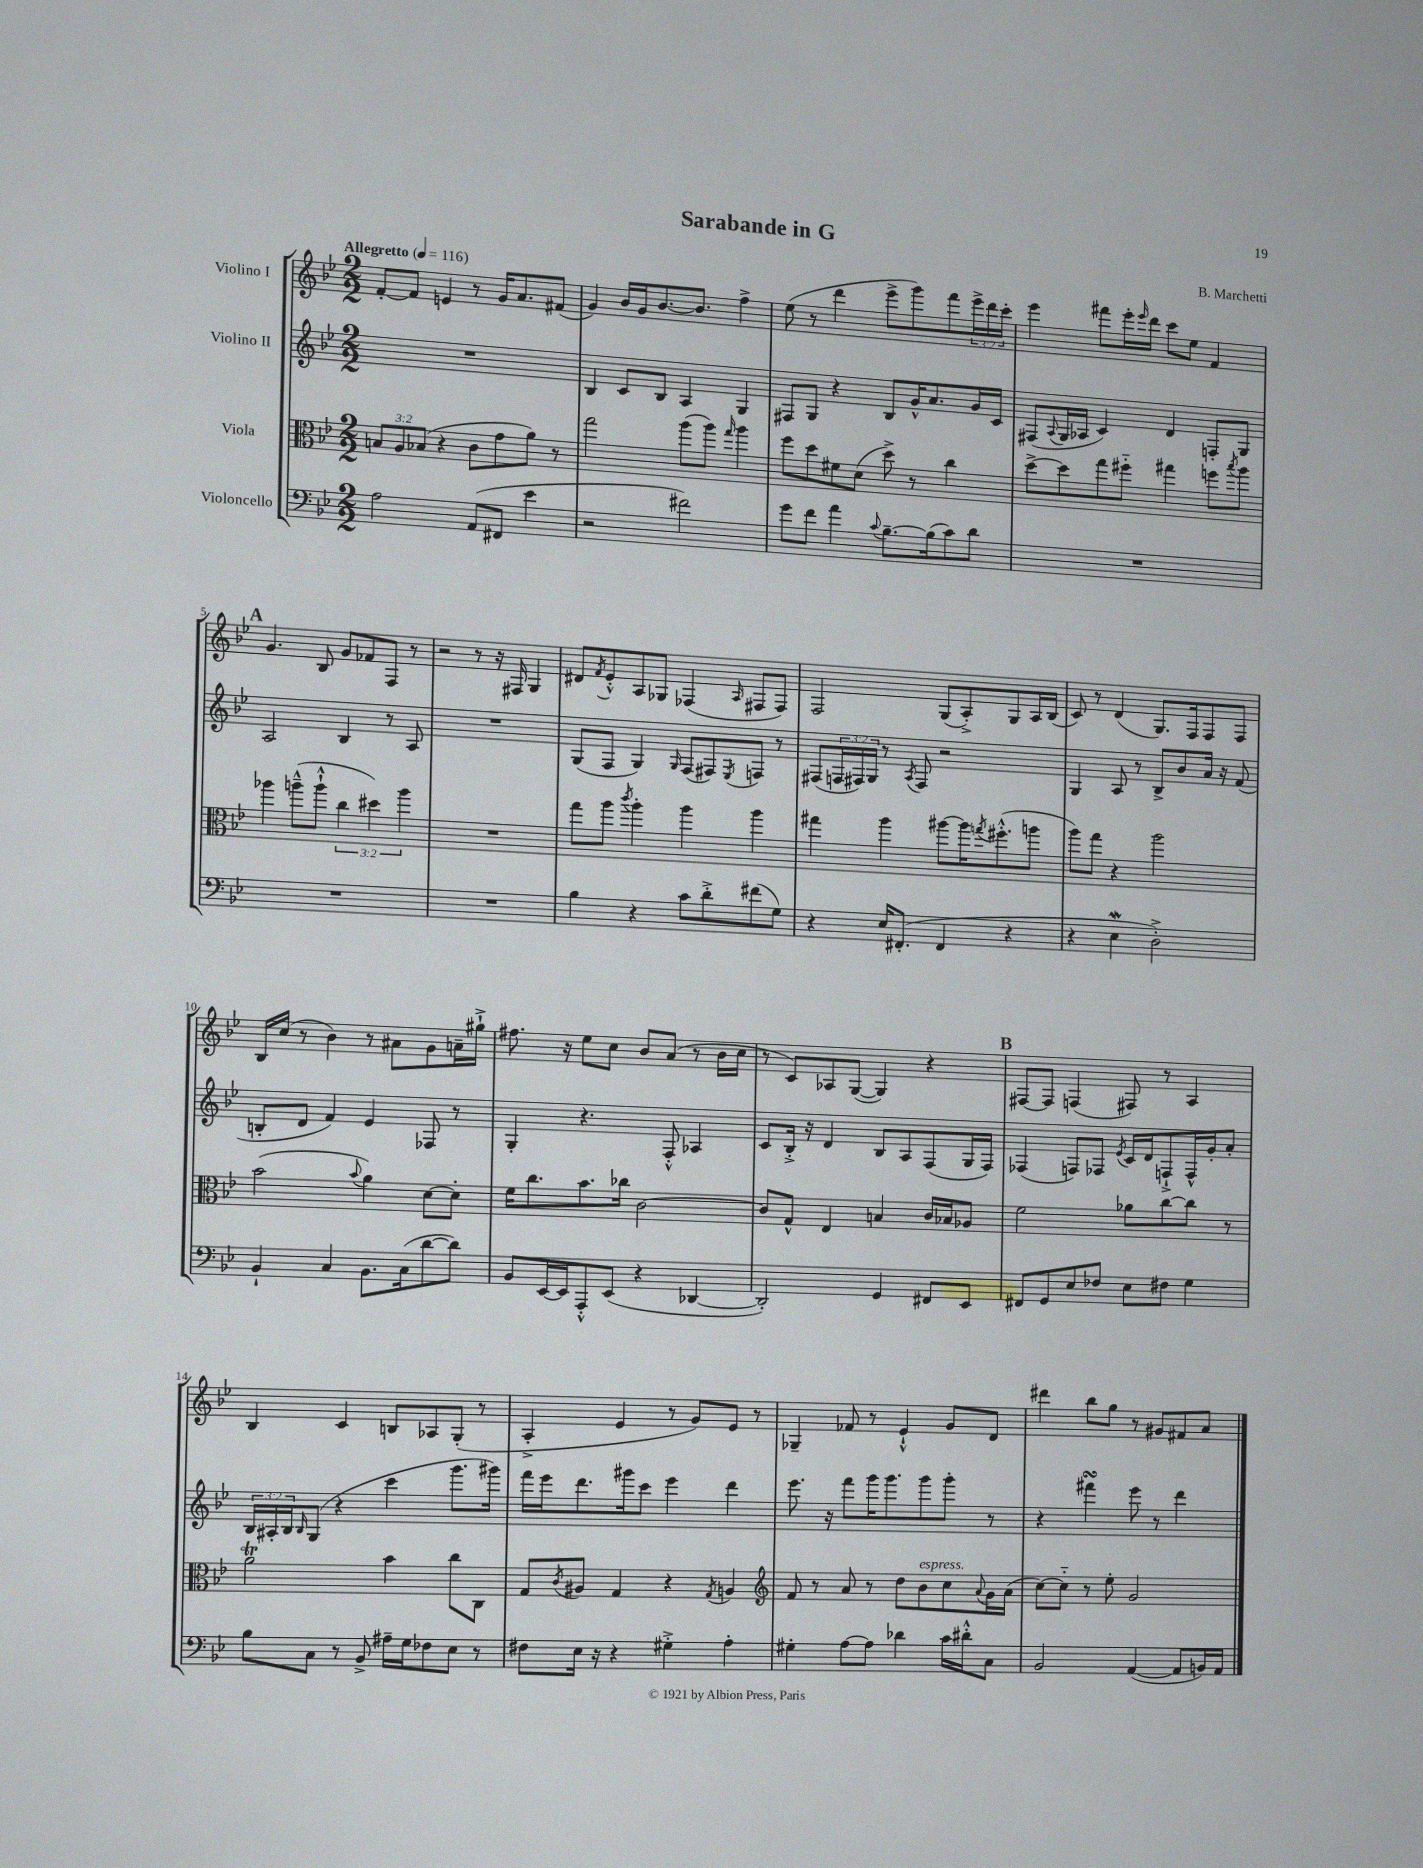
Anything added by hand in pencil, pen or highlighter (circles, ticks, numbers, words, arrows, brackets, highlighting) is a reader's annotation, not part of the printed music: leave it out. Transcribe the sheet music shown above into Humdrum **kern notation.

**kern	**kern	**kern	**kern
*part4	*part3	*part2	*part1
*staff4	*staff3	*staff2	*staff1
*I"Violoncello	*I"Viola	*I"Violino II	*I"Violino I
*clefF4	*clefC3	*clefG2	*clefG2
*k[b-e-]	*k[b-e-]	*k[b-e-]	*k[b-e-]
*M2/2	*M2/2	*M2/2	*M2/2
*MM116	*MM116	*MM116	*MM116
=1	=1	=1	=1
!	!	!	!LO:TX:a:B:t=Allegretto
2A\	12Bn/L	1r	[8f'/L
.	12A/	.	.
.	.	.	8f/J]
.	(12B-X/J	.	.
.	4r	.	4en/
(8AA/L	8c\L	.	8r
8FF#X/J	8g\	.	16g/KL
.	.	.	8.a/
4e-\	8a\J)	.	.
.	8r	.	(8f#X/J
=2	=2	=2	=2
2r	2gg\	4B-/	4g/)
.	.	8c/L	16b-/LL
.	.	.	16g/J
.	.	8B-/J	[8.b-/
2f#X\)	(8aa\L	4A/	.
.	.	.	8.b-/J]
.	8aa\J)	.	.
.	16qqgg/	.	.
.	4aa\	4G/	4ff^\
=3	=3	=3	=3
8g\L	8ff\L	8F#X/L	(8ee-\
8f\J	8dd\	8G/J	8r
4a\	8f#X\	4r	4ddd\
.	(8d\J	.	.
8qqc/	.	.	.
[8.B-~\L	8dd^\)	8B-/L	8eee-^\L
.	8r	16g^^/K	8ggg\)
(16B-\k]	.	8.a/	.
8c\)	4cc\	.	8fff\
8d\J	.	16g/L	24eee-^\L
.	.	.	24ddd\
.	.	16c/JJ	.
.	.	.	24ccc'\JJ
=4	=4	=4	=4
1r	[8dd^\L	(8F#X/L	4eee-\
.	.	8qqA/	.
.	8dd\]	16G/L	.
.	.	16A-X/JJ	.
.	8gg\	4c/)	8fff#X\L
.	8ff#X\J	.	16eee-'\L
.	.	.	16qqeee-/
.	.	.	16ddd\JJ
.	4gg#X\	4d/	8ccc\L
.	.	.	8ee-\J
.	8ffn\L	8Fn'/L	4f/
.	8qbb-/	.	.
.	8aa\J	8G/J	.
!!LO:LB:g=z
!!LO:REH:place=s1:t=A
=5	=5	=5	=5
1r	4aa-X\	2A/	4.g/
.	(8aan~^^\L	.	.
.	8aa`^^\J	.	8B-/
.	6cc\	4B-/	8g/L
.	.	.	8f-X/
.	6dd#X\)	.	.
.	.	8r	8F/J
.	6aa\	.	.
.	.	8A/	8r
=6	=6	=6	=6
1r	1r	1r	2r
.	.	.	8r
.	.	.	16r
.	.	.	16F#X/
.	.	.	4G/
=7	=7	=7	=7
4B-\	8gg\L	(8G/L	8d#X/L
.	.	.	8qf/
.	8aa\J	8F/J	8e-'^^/
.	8qccc/	.	.
4r	4aa'\	4G/)	8A/
.	.	.	8G-X/J
.	.	16qqG/	.
8c\L	4aa\	(8F/L	(4F-X/
8d'^\	.	8F#X/)	.
.	.	8qE-/	16qqA/
(8f#X\	4aa\	8Fn/J	8F#X/L
8G\J)	.	8r	8F#/J)
=8	=8	=8	=8
4r	4gg#X\	(8F#X/L	2F/
.	.	24Fn/L	.
.	.	24F#X/)	.
.	.	24G/JJ	.
16E-/KL	4aa\	8r	.
(8.FF#X'/J	.	.	.
.	.	8qA/	.
.	.	8F#/	.
4FF#/	[8aa#X\L	2r	(8G/L
.	16aa#\K]	.	8A'^/)
.	8qggn/	.	.
.	(8.ff#X'^^\	.	.
4r	.	.	8G/
.	8aan\J	.	16A/L
.	.	.	(16B-/JJ
=9	=9	=9	=9
4r	8aa\L)	4G/	8c/)
.	8gg\J	.	8r
4E-w\	4r	8A/	(4d/
.	.	8r	.
2D'^\)	2aa\	8B-^/L	8.G/L)
.	.	8b-/	.
.	.	.	16F/k
.	.	16a/Jk	8F/
.	.	16r	.
.	.	(8f/	8F/J
!!LO:LB:g=z
=10	=10	=10	=10
4BB-`/	(2b-\	8Bn'/L	16B-/LL
.	.	.	(16cc/JJ
.	.	8d/J	8r
4C/	.	4f/)	4b-\)
.	8qqb-/	.	.
8.BB-\L	4a\)	4e-/	8r
.	.	.	8a#X\L
(16C\k	.	.	.
[8d\	[8d\L	8F-X/	8g\
8d\J])	8d'\J]	8r	16an~\L
.	.	.	16gg#X`^\JJ
=11	=11	=11	=11
8BB-/L	16f\KL	4G'/	8.ff#X\
.	8.cc\	.	.
[16EE-/L	.	.	.
16EE-/J]	.	.	16r
8AAA'^^/	8.b-\	4.r	8ee-\L
(8EE-/J	.	.	8cc\J
.	16cc-X\Jk	.	.
4r	[2c\	.	8b-/L
.	.	8F'^^/	(8a/J
[4DD-X/	.	4A-X/	8r
.	.	.	16b-\LL
.	.	.	16cc\JJ
=12	=12	=12	=12
2DD-'/])	8c/L]	8c/L	8r
.	8G^^/J	16B-'^/Jk	8c/L)
.	.	16r	.
.	4E-/	4d/	8A-X/
.	.	.	([8G/J
4GG/	4Bn/	8B-/L	4G/])
.	.	8A/	.
8FF#X/L	16c/LL	(8F/	4r
.	16B-X/J	.	.
8EE-/J	8A-X/J	16G/L	.
.	.	16F/JJ)	.
!!LO:REH:place=s1:t=B
=13	=13	=13	=13
8FF#X/L	2f\	(4F-X/	[8F#X/L
8GG/	.	.	8F#/J]
8E-/	.	8Fn/L)	(4Fn/
8F-X/J	.	8F-X/J	.
.	.	8qe-/	.
8E-\L	8a-X\L	16c/LL	8F#X/)
.	.	16d/J	.
8F#X\J	[8cc\	8Fn`^/	8r
4G\	8cc\J]	16F^^/L	4A/
.	.	16g'/J	.
.	8r	8a'/J	.
!!LO:LB:g=z
=14	=14	=14	=14
8B-\L	2at\	24B-/LL	4B-/
.	.	24A#X'/	.
.	.	24B-/J	.
.	.	16qqB-/	.
8C\J	.	(8G/J	.
8r	.	4r	4c/
8BB-^/	.	.	.
16A#X~\LL	4b-\	4ccc\	8Bn/L
16G\J	.	.	.
8F-X\	.	.	8A-X/
8E-\J	8cc\L	8.ggg\L	(8G'/J
8r	8C\J	.	8r
.	.	16ggg#X\Jk)	.
=15	=15	=15	=15
8F#X\L	8G/L	16fff\LL	4A'^/
.	.	16eee-\J	.
.	8qc/	.	.
16E-\Jk	8A#X/J	8.ddd\	.
16r	.	.	.
4r	4G/	.	4e-/
.	.	16ggg#X\k	.
.	.	8ccc\J	.
4G#X'^\	4r	4eee-\	8r
.	.	.	8g/L)
.	8qG/	.	.
4A'\	4An/	4ddd\	8e-/J
.	.	.	8r
=16	=16	=16	=16
*	*clefG2	*	*
4G#X'\	8f/	8.eee-\	4G-X~/
.	8r	.	.
.	.	16r	.
[8A\L	8a/	8fff\L	8f-X/
8A\J]	8r	16ggg\K	8r
.	.	8.ggg\	.
4d-X\	8dd\L	.	4e-`^^/
!	!LO:TX:a:i:t=espress.	!	!
.	8b-\	8ggg\	.
16c\LL	8cc\	8ggg'\J	8g/L
16d#X'^^\J	.	.	.
.	8qqa/	.	.
8C\J	16g\L	8r	8d/J
.	(16a\JJ	.	.
=17	=17	=17	=17
2BB-/	[8cc\L)	4r	4ddd#X\
.	8cc\J]	.	.
.	8r	4fff#XsSsS\	8bb-\L
.	8ee-'\	.	8gg\J
([4AA/	2g/	8eee-\	8r
.	.	8r	8g#X/L
8AA/L]	.	4ddd\	8f#X/
16BBn/L)	.	.	8a/J
16AA/JJ	.	.	.
==	==	==	==
*-	*-	*-	*-
